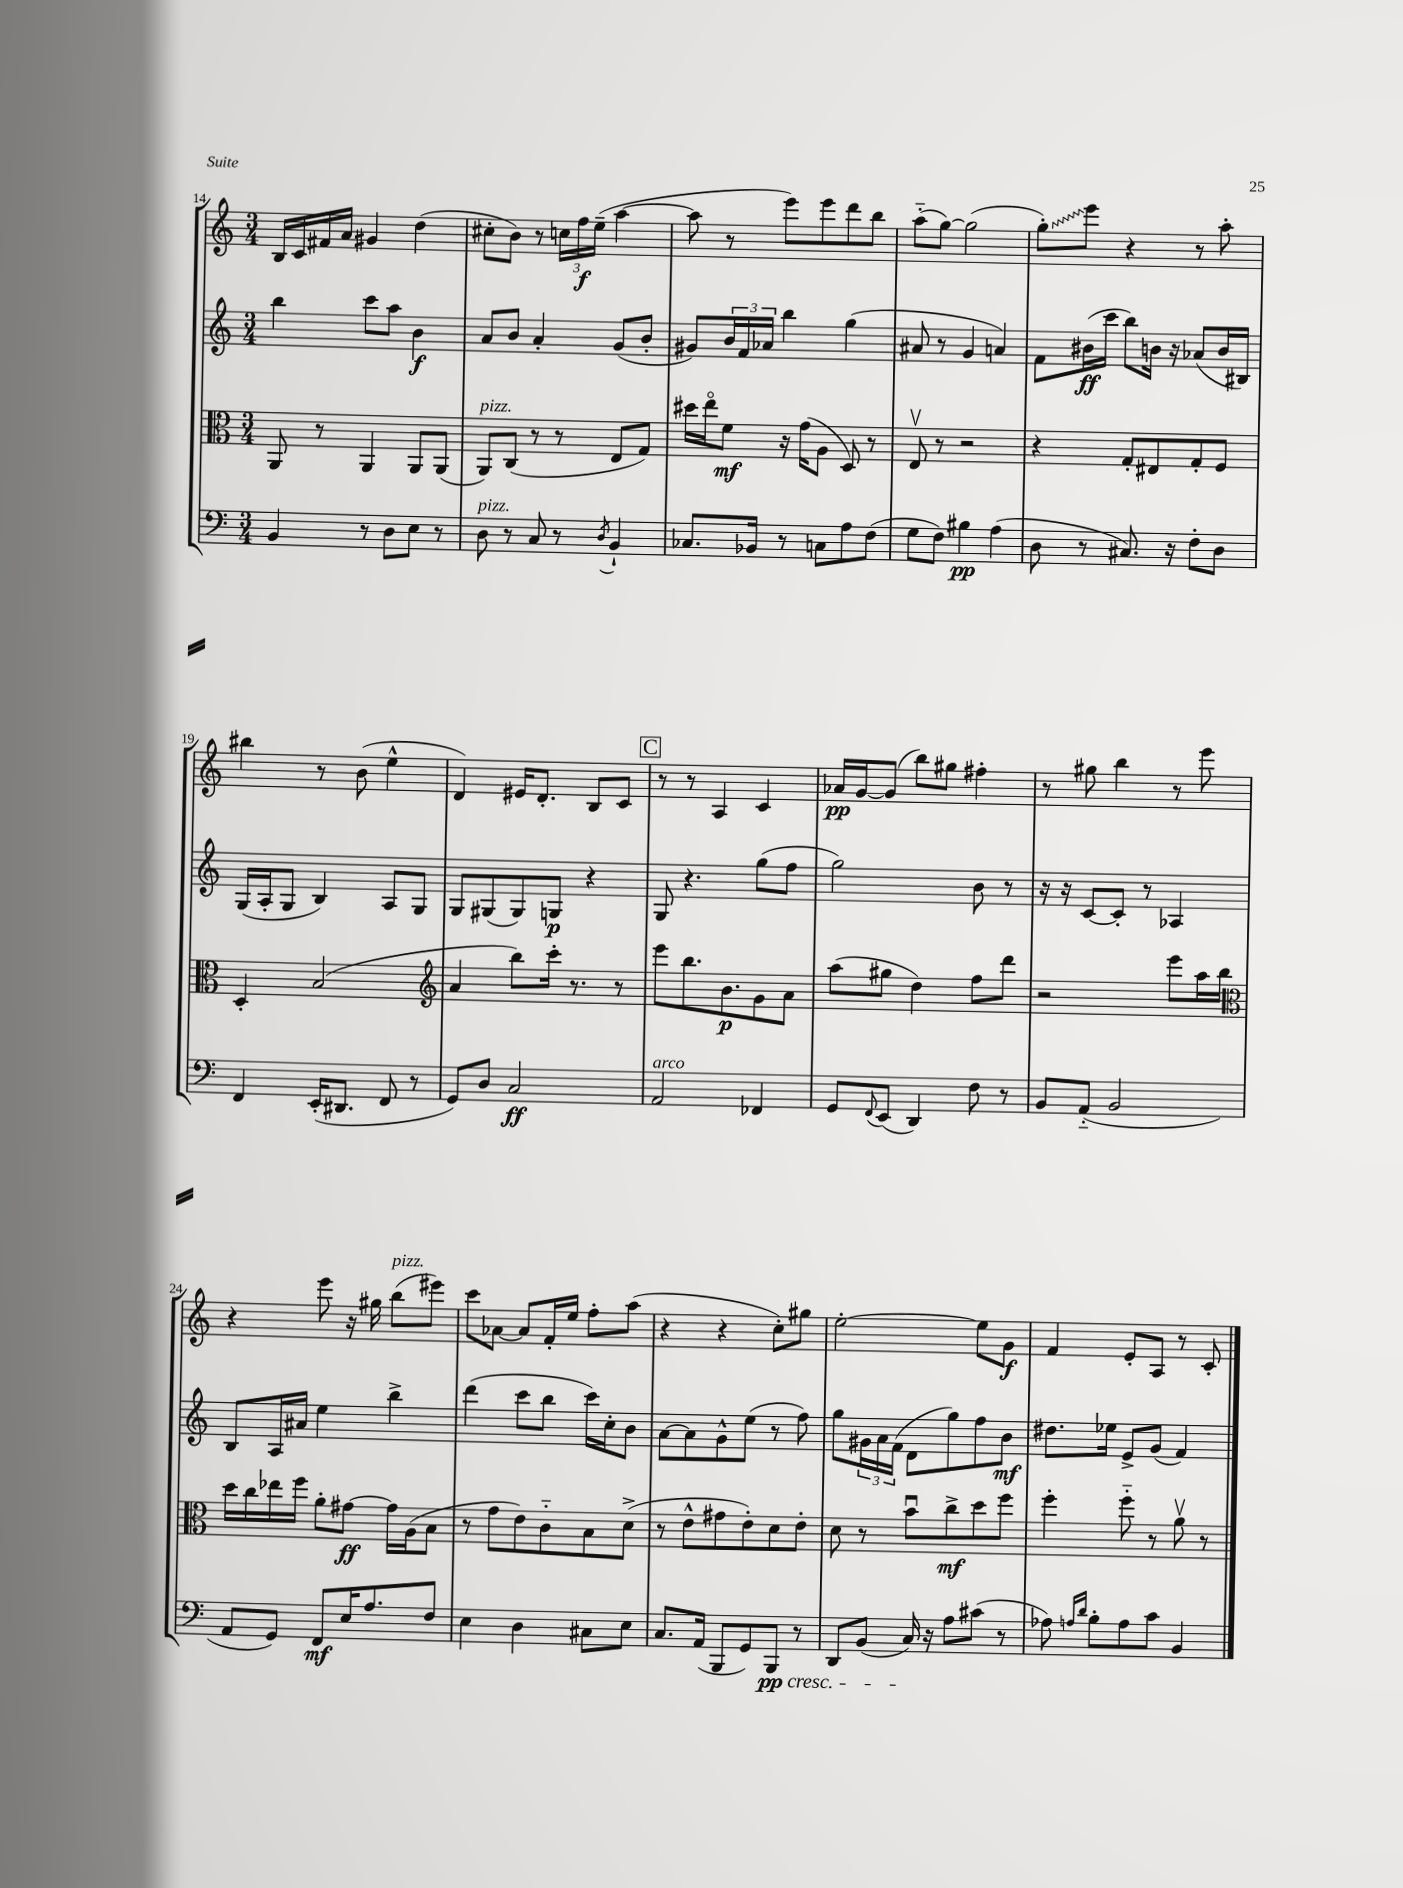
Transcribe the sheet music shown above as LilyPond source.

<<
\new StaffGroup <<
\new Staff = "s0" {
    \clef treble \key c \major \numericTimeSignature \time 3/4
    b16 c'16 fis'16 a'16 gis'4 d''4( |
    cis''8-. b'8) r8 \tuplet 3/2 { c''16 f''16\f e''16--( } a''4~ |
    a''8 r8 e'''8) e'''8 d'''8 b''8 |
    a''8-_( g''8~) g''2( |
    \once \override Glissando.style = #'zigzag g''8-.\glissando) e'''8 r4 r8 a''8-. |
    bis''4 r8 b'8( e''4-^ |
    d'4) eis'16 d'8.-. b8 c'8 |
    \mark \markup { \box "C" } r8 r8 a4 c'4 |
    aes'16\pp g'16~ g'8( b''8) gis''8 fis''4-. |
    r8 gis''8 b''4 r8 e'''8 |
    r4 e'''8 r16 gis''16 b''8^\markup { \italic "pizz." }( eis'''8) |
    c'''8 aes'8~ aes'8 f'16-. e''16 f''8-. a''8( |
    r4 r4 c''8-.) gis''8 |
    e''2~-. e''8 g'8\f |
    f'4 e'8-. a8 r8 c'8-. \bar "|." |
}
\new Staff = "s1" {
    \clef treble \key c \major \numericTimeSignature \time 3/4
    b''4 c'''8 a''8 b'4\f |
    a'8 b'8 a'4-. g'8( b'8-. |
    gis'8) \tuplet 3/2 { b'16 f'16 aes'16 } b''4 g''4( |
    ais'8 r8 g'4 a'4) |
    f'8 bis'16\ff( c'''16 b''8) b'16 r16 aes'8( b'16 bis16) |
    g16( a16-. g8 b4) a8 g8 |
    g8 gis8( gis8) g8\p r4 |
    \mark \markup { \box "C" } g8 r4. g''8( f''8 |
    g''2) b'8 r8 |
    r16 r16 c'8~ c'8-. r8 aes4 |
    b8 a16 ais'16 e''4 b''4-> |
    d'''4( c'''8 b''8 c'''16) c''16-. b'8 |
    a'8~ a'8 g'8-^ e''8( r8 f''8) |
    g''8 \tuplet 3/2 { gis'16 a'16 f'16( } d'8 g''8) f''8 b'8\mf |
    dis''8. ees''16 e'8-> g'8( f'4) \bar "|." |
}
\new Staff = "s2" {
    \clef alto \key c \major \numericTimeSignature \time 3/4
    a,8 r8 a,4 a,8 a,8( |
    a,8^\markup { \italic "pizz." }) c8( r8 r8 e8 g8) |
    dis''16 e''16\flageolet f'8\mf r16 g'16( a8 d8) r8 |
    e8\upbow r8 r2 |
    r4 g8-. eis8 g8-. f8 |
    d4-. b2( |
    \clef treble a'4 b''8) c'''16-. r8. r8 |
    \mark \markup { \box "C" } e'''8 b''8. b'8.\p g'8 a'8 |
    a''8( gis''8 d''4) f''8 d'''8 |
    r2 e'''8 a''16 b''16 |
    \clef alto d''16 c''16 ees''16 f''16 a'8-. gis'8~\ff gis'16 a16( b8 |
    r8 g'8 e'8) c'8-_ b8 d'8->( |
    r8 e'8-^ gis'8 e'8-.) d'8 e'8-. |
    d'8 r8 b'8\downbow c''8->\mf d''8 f''8 |
    f''4-. f''8-_ r8 a'8\upbow r8 \bar "|." |
}
\new Staff = "s3" {
    \clef bass \key c \major \numericTimeSignature \time 3/4
    b,4 r8 d8 e8 r8 |
    d8^\markup { \italic "pizz." } r8 c8 r8 \acciaccatura { d8 } b,4-! |
    ces8. bes,16 r8 c8 a8 f8( |
    g8 f8) bis4\pp a4( |
    d8 r8 cis8.) r16 f8-. d8 |
    f,4 e,16-.( dis,8. f,8 r8 |
    g,8) d8 c2\ff |
    \mark \markup { \box "C" } a,2^\markup { \italic "arco" } fes,4 |
    g,8 \appoggiatura { f,8 } e,8( d,4) f8 r8 |
    b,8 a,8-_( b,2 |
    a,8 g,8) f,8\mf e16 a8. f8 |
    e4 d4 cis8 e8 |
    c8. a,16( b,,8 g,8) b,,8\pp\cresc r8 |
    d,8 b,8( c16\!) r16 a8 cis'8( r8 |
    aes8) \grace { a16 d'16 } b8-. a8 c'8 b,4 \bar "|." |
}
>>
>>
\layout { \context { \Score currentBarNumber = #14 } }
